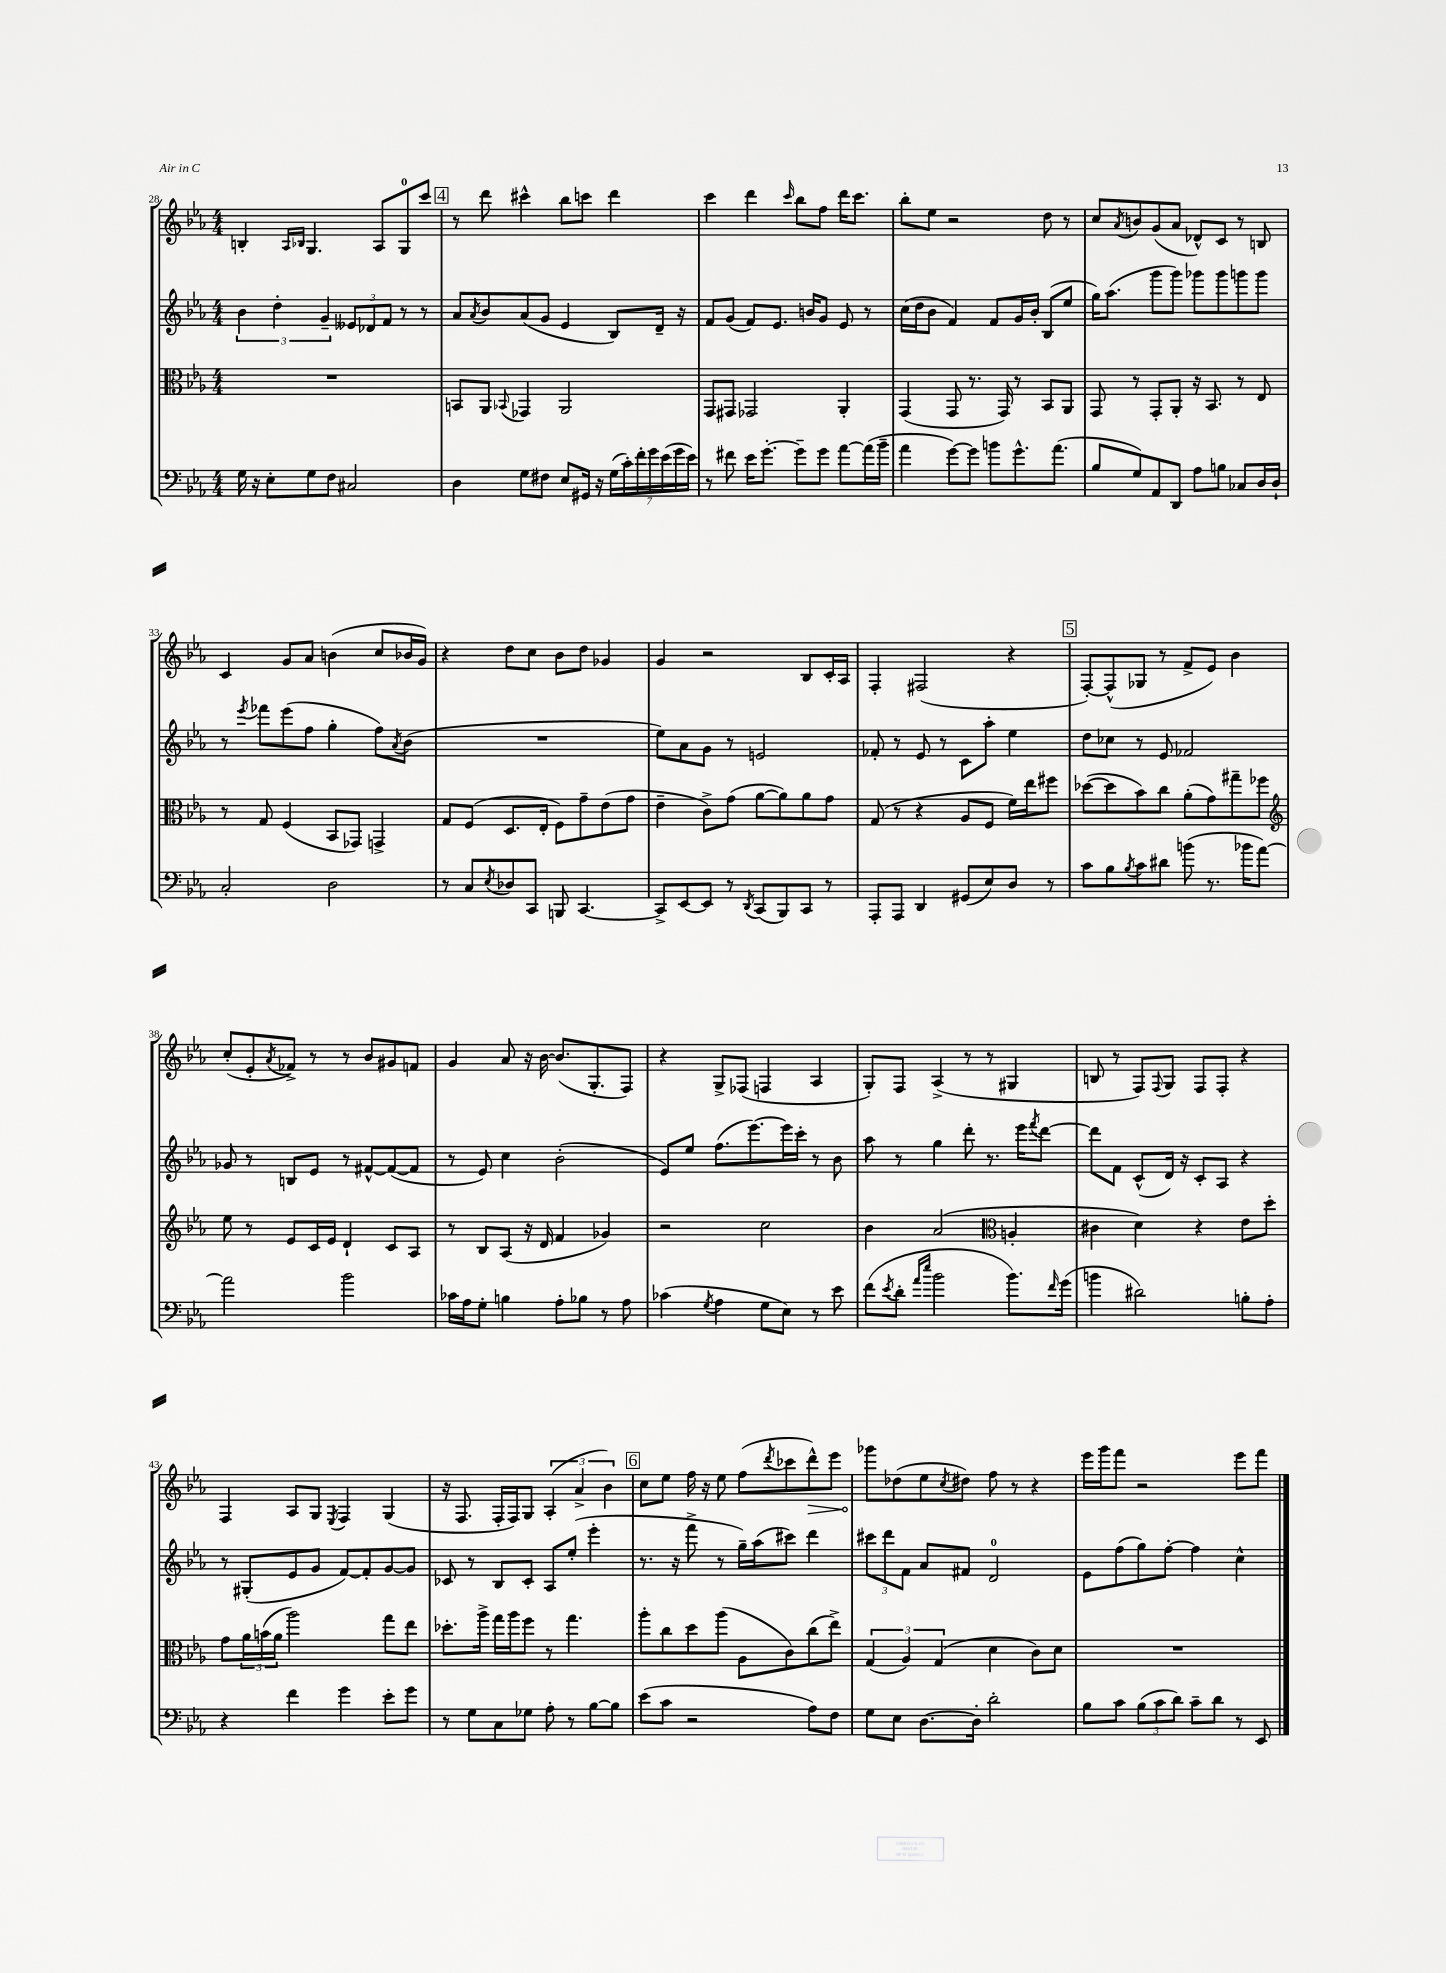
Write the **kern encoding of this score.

**kern	**kern	**kern	**kern	**dynam
*part4	*part3	*part2	*part1	*part1
*staff4	*staff3	*staff2	*staff1	*staff1
*clefF4	*clefC3	*clefG2	*clefG2	*
*k[b-e-a-]	*k[b-e-a-]	*k[b-e-a-]	*k[b-e-a-]	*
*M4/4	*M4/4	*M4/4	*M4/4	*
=28	=28	=28	=28	=28
16G\	1r	6b-\	4Bn'/	.
16r	.	.	.	.
8E-'\L	.	.	.	.
.	.	6dd'\	.	.
.	.	.	16qqA-/LL	.
.	.	.	16qqB-X/JJ	.
8G\	.	.	4.G/	.
.	.	6g~/	.	.
8F\J	.	.	.	.
2C#X/	.	12e--X/L	.	.
.	.	12d-X/	.	.
.	.	.	8A-/L	.
.	.	12f/J	.	.
.	.	8r	8G/	.
.	.	8r	8ccc/J	.
!!LO:REH:place=s1:t=4
=29	=29	=29	=29	=29
4D\	8BBn/L	8a-/L	8r	.
.	.	8qa-/	.	.
.	8AA-/J	8b-/	8ddd\	.
.	8qqBB-X/	.	.	.
8G\L	4GG-X/	(8a-/	4ccc#X^^\	.
8F#X\J	.	8g/J	.	.
8E-/L	2AA-/	4e-/	8bb-\L	.
16GG#X/Jk	.	.	8cccn\J	.
16r	.	.	.	.
(28G\LL	.	8B-/L)	4ddd\	.
28c'\)	.	.	.	.
28f'\	.	.	.	.
28g\	.	.	.	.
.	.	16d~/Jk	.	.
(28e-\	.	.	.	.
28g\	.	.	.	.
.	.	16r	.	.
28e-\JJ)	.	.	.	.
=30	=30	=30	=30	=30
8r	8GG/L	8f/L	4ccc\	.
8f#X\	8GG#X/J	(8g/J	.	.
16e-\KL	2GG-X/	8f/L)	4ddd\	.
[8.g'\J	.	.	.	.
.	.	8.e-/J	.	.
.	.	.	16qqccc/	.
8g~\L]	.	.	8bb-\L	.
.	.	16bn/KL	.	.
8g\J	.	8g/J	8ff\J	.
[8a-\L	4AA-'/	8e-/	16ddd\KL	.
.	.	.	8.ccc\J	.
(16a-\L]	.	8r	.	.
16b-~\JJ	.	.	.	.
=31	=31	=31	=31	=31
4a-\	(4GG/	(16cc\LL	8bb-'\L	.
.	.	16dd\J	.	.
.	.	8b-\J	8ee-\J	.
[8g\L)	8GG/	4f/)	2r	.
8g\J]	8.r	.	.	.
8bn\L	.	8f/L	.	.
.	16GG/)	.	.	.
8.g^^\	8r	16g/L	.	.
.	.	16b-'/JJ	.	.
.	8BB-/L	(8B-/L	8dd\	.
(8.a-\J	.	.	.	.
.	8AA-/J	8ee-/J	8r	.
=32	=32	=32	=32	=32
8B-/L	8GG/	16gg\KL)	8cc/L	.
.	.	(8.aa-\J	.	.
.	.	.	8qa-/	.
8G/)	8r	.	8bn/	.
8AA-/	8GG'/L	8ggg\L	(8g/	.
8DD/J	8AA-'/J	8ggg\J)	8a-/J	.
8A-\L	16r	8ggg-X\L	8d-X^^/L)	.
.	8.BB-/	.	.	.
8Bn\J	.	8ggg-\	8c/J	.
8C-X/L	8r	8gggn\	8r	.
16D/L	8E-/	8ggg\J	8Bn/	.
16D`/JJ	.	.	.	.
!!LO:LB:g=z
=33	=33	=33	=33	=33
2C'/	8r	8r	4c/	.
.	.	8qeee-/	.	.
.	8G/	8fff-X\L	.	.
.	(4F/	(8eee-\	8g/L	.
.	.	8ff\J	8a-/J	.
2D\	8BB-/L	4gg'\	(4bn\	.
.	8GG-X/J)	.	.	.
.	4GGn^/	8ff\L)	8cc/L	.
.	.	8qa-/	.	.
.	.	(8b-\J	16b-X/L	.
.	.	.	16g/JJ)	.
=34	=34	=34	=34	=34
8r	8G/L	1r	4r	.
8C/L	(8F/J	.	.	.
8qE-/	.	.	.	.
8D-X/	8.D/L	.	8dd\L	.
8CC/J	.	.	8cc\J	.
.	16E-'/Jk	.	.	.
8BBBn/	8F\L)	.	8b-\L	.
[4.CC/	8g~\	.	8dd\J	.
.	(8e-\	.	4g-X/	.
.	8g\J	.	.	.
=35	=35	=35	=35	=35
8CC^/L]	4e-~\	8ee-\L)	4g/	.
[8EE-/	.	8a-\	.	.
8EE-/J]	8c^\L)	8g\J	2r	.
8r	(8g\J	8r	.	.
8qDD/	.	.	.	.
(8CC/L	[8a-\L	2en/	.	.
8BBB-/)	8a-\])	.	.	.
8CC/J	8a-\	.	8B-/L	.
8r	8g\J	.	16c'/L	.
.	.	.	16A-/JJ	.
=36	=36	=36	=36	=36
8AAA-'/L	(8G/	8f-X'/	4F'/	.
8AAA-/J	8r	8r	.	.
4DD/	4r	8e-/	(2F#X/	.
.	.	8r	.	.
(8GG#X/L	8A-/L	8c\L	.	.
8E-/)	8F/J	8aa-'\J	.	.
8D/J	16f\LL)	4ee-\	4r	.
.	16ee-\J	.	.	.
8r	8ff#X\J	.	.	.
!!LO:REH:place=s1:t=5
=37	=37	=37	=37	=37
8c\L	([8dd-X\L	8dd\L	[8F'/L)	.
8B-\	8dd-\]	8cc-X\J	(8F^^/]	.
8qB-/	.	.	.	.
8c\	8b-\)	8r	8G-X/J	.
8d#X\J	8cc\J	8e-/	8r	.
(8bn\	(8a-'\L	2f-X/	8f^/L	.
8.r	8g\)	.	8e-/J)	.
.	8gg#X~\	.	4b-\	.
16b-X\KL	.	.	.	.
[8a-\J)	8ff-X\J	.	.	.
!!LO:LB:g=z
=38	=38	=38	=38	=38
*	*clefG2	*	*	*
2a-\]	8ee-\	8g-X/	(8cc'/L	.
.	8r	8r	8e-'/	.
.	.	.	8qa-/	.
.	8e-/L	8Bn/L	8f-X^/J)	.
.	16c/L	8e-/J	8r	.
.	16e-/JJ	.	.	.
2b-\	4d`/	8r	8r	.
.	.	[8f#X^^/L	8b-/L	.
.	8c/L	(8f#/_	8g#X/	.
.	8A-/J	8f#/J]	8fn/J	.
=39	=39	=39	=39	=39
16c-X\LL	8r	8r	4g/	.
16A-\J	.	.	.	.
8G'\J	8B-/L	8e-/)	.	.
4Bn\	(8A-/J	4cc\	8a-/	.
.	16r	.	16r	.
.	16d/	.	[16b-\	.
8A-'\L	4f/	(2b-'\	(8.b-/L]	.
8B-X\J	.	.	.	.
.	.	.	8.G'/	.
8r	4g-X/)	.	.	.
8A-\	.	.	8F/J)	.
=40	=40	=40	=40	=40
(4c-X\	2r	8e-/L)	4r	.
.	.	8ee-/J	.	.
8qG/	.	.	.	.
4A-\	.	(8.ff\L	8G^/L	.
.	.	.	(8F-X/J	.
.	.	[8.eee-\)	.	.
8G\L	2cc\	.	4Fn/	.
8E-\J)	.	16eee-\L]	.	.
.	.	16ccc'\JJ	.	.
8r	.	8r	4A-/	.
8e-\	.	8b-\	.	.
=41	=41	=41	=41	=41
(8f\L	4b-\	8aa-\	8G'/L)	.
8qe-/	.	.	.	.
8d'\J	.	8r	8F/J	.
16qqa-/LL	.	.	.	.
16qqee-/JJ	.	.	.	.
2b-\	(2a-/	4gg\	(4A-^/	.
.	.	8ddd'\	8r	.
.	.	8.r	8r	.
*	*clefC3	*	*	*
8.b-\L)	4An'/	.	4G#X/	.
.	.	16eee-\KL	.	.
.	.	8qfff/	.	.
.	.	[8ddd\J	.	.
16qqf/	.	.	.	.
(16g\Jk	.	.	.	.
=42	=42	=42	=42	=42
4bn\	4c#X\	8ddd\L]	8Bn/	.
.	.	8f\J	8r	.
2d#X\)	4d\)	(8c^^/L	8F/L)	.
.	.	.	8qqF/	.
.	.	16d/Jk)	8G/J	.
.	.	16r	.	.
.	4r	8c'/L	8F/L	.
.	.	8A-/J	8F'/J	.
8Bn'\L	8e-\L	4r	4r	.
8A-'\J	8dd'\J	.	.	.
!!LO:LB:g=z
=43	=43	=43	=43	=43
4r	8g\L	8r	4F/	.
.	24a-\L	(8G#X'/L	.	.
.	(24bn\	.	.	.
.	24a-\JJ	.	.	.
4f\	2aa-\)	8e-/	8A-/L	.
.	.	8g/J	8G/J	.
.	.	.	8qE-/	.
4g\	.	[8f/L)	4F/	.
.	.	8f'/]	.	.
8e-'\L	8gg\L	[8g/	(4G/	.
8g\J	8ee-\J	8g/J]	.	.
=44	=44	=44	=44	=44
8r	8.dd-X'\L	8c-X/	16r	.
.	.	.	8.F/	.
8G\L	.	8r	.	.
.	16aa-^\Jk	.	.	.
8C\	16gg\LL	8B-/L	16F'/LL	.
.	16aa-\J	.	16F/J)	.
8G-X\J	8ff\J	8c-'/J	8G/J	.
8A-'\	8r	8A-/L	(6A-'/	.
8r	4.gg\	(8ee-'/J	.	.
.	.	.	6a-^/	.
[8B-\L	.	4eee-'\	.	.
.	.	.	6b-\)	.
8B-\J]	.	.	.	.
!!LO:REH:place=s1:t=6
=45	=45	=45	=45	=45
(8e-\L	8aa-'\L	8.r	8cc\L	.
8c\J	8cc\	.	8ee-\J	.
.	.	16r	.	.
2r	8dd\	8fff^\	16ff\	.
.	.	.	16r	.
.	(8aa-\J	8r	8ee-\	.
.	8A-\L	16gg~\LL)	(8ff\L	.
.	.	(16aa-\J	.	.
.	.	.	8qddd/	.
.	8c\)	8ccc#X\J)	8ccc-X\	.
!	!	!	!	!LO:HP:b
8A-\L)	(8cc\	4ddd\	8ddd^^\)	>
8F\J	8ee-^\J)	.	8eee-\J	.
=46	=46	=46	=46	=46
8G\L	(6G/	12ccc#X\L	8ggg-X\L	.
.	.	12ddd\	.	.
8E-\J	.	.	(8dd-X\	]
.	6A-/)	12f\J	.	.
[8.D\L	.	8a-/L	8ee-\	.
.	(6G/	.	.	.
.	.	.	8qcc/	.
.	.	8f#X/J	8dd#X\J)	.
16D'\Jk]	.	.	.	.
2d'\	4d\	2d/	8ff\	.
.	.	.	8r	.
.	8c\L)	.	4r	.
.	8d\J	.	.	.
=47	=47	=47	=47	=47
8B-\L	1r	8e-\L	16eee-\LL	.
.	.	.	16ggg\J	.
8c\J	.	(8ff\	8fff\J	.
(12B-\L	.	8gg\)	2r	.
12c\	.	.	.	.
.	.	[8ff'\J	.	.
12d\J)	.	.	.	.
8c~\L	.	4ff\]	.	.
8d\J	.	.	.	.
8r	.	4cc^^\	8eee-\L	.
8EE-/	.	.	8fff\J	.
==	==	==	==	==
*-	*-	*-	*-	*-
